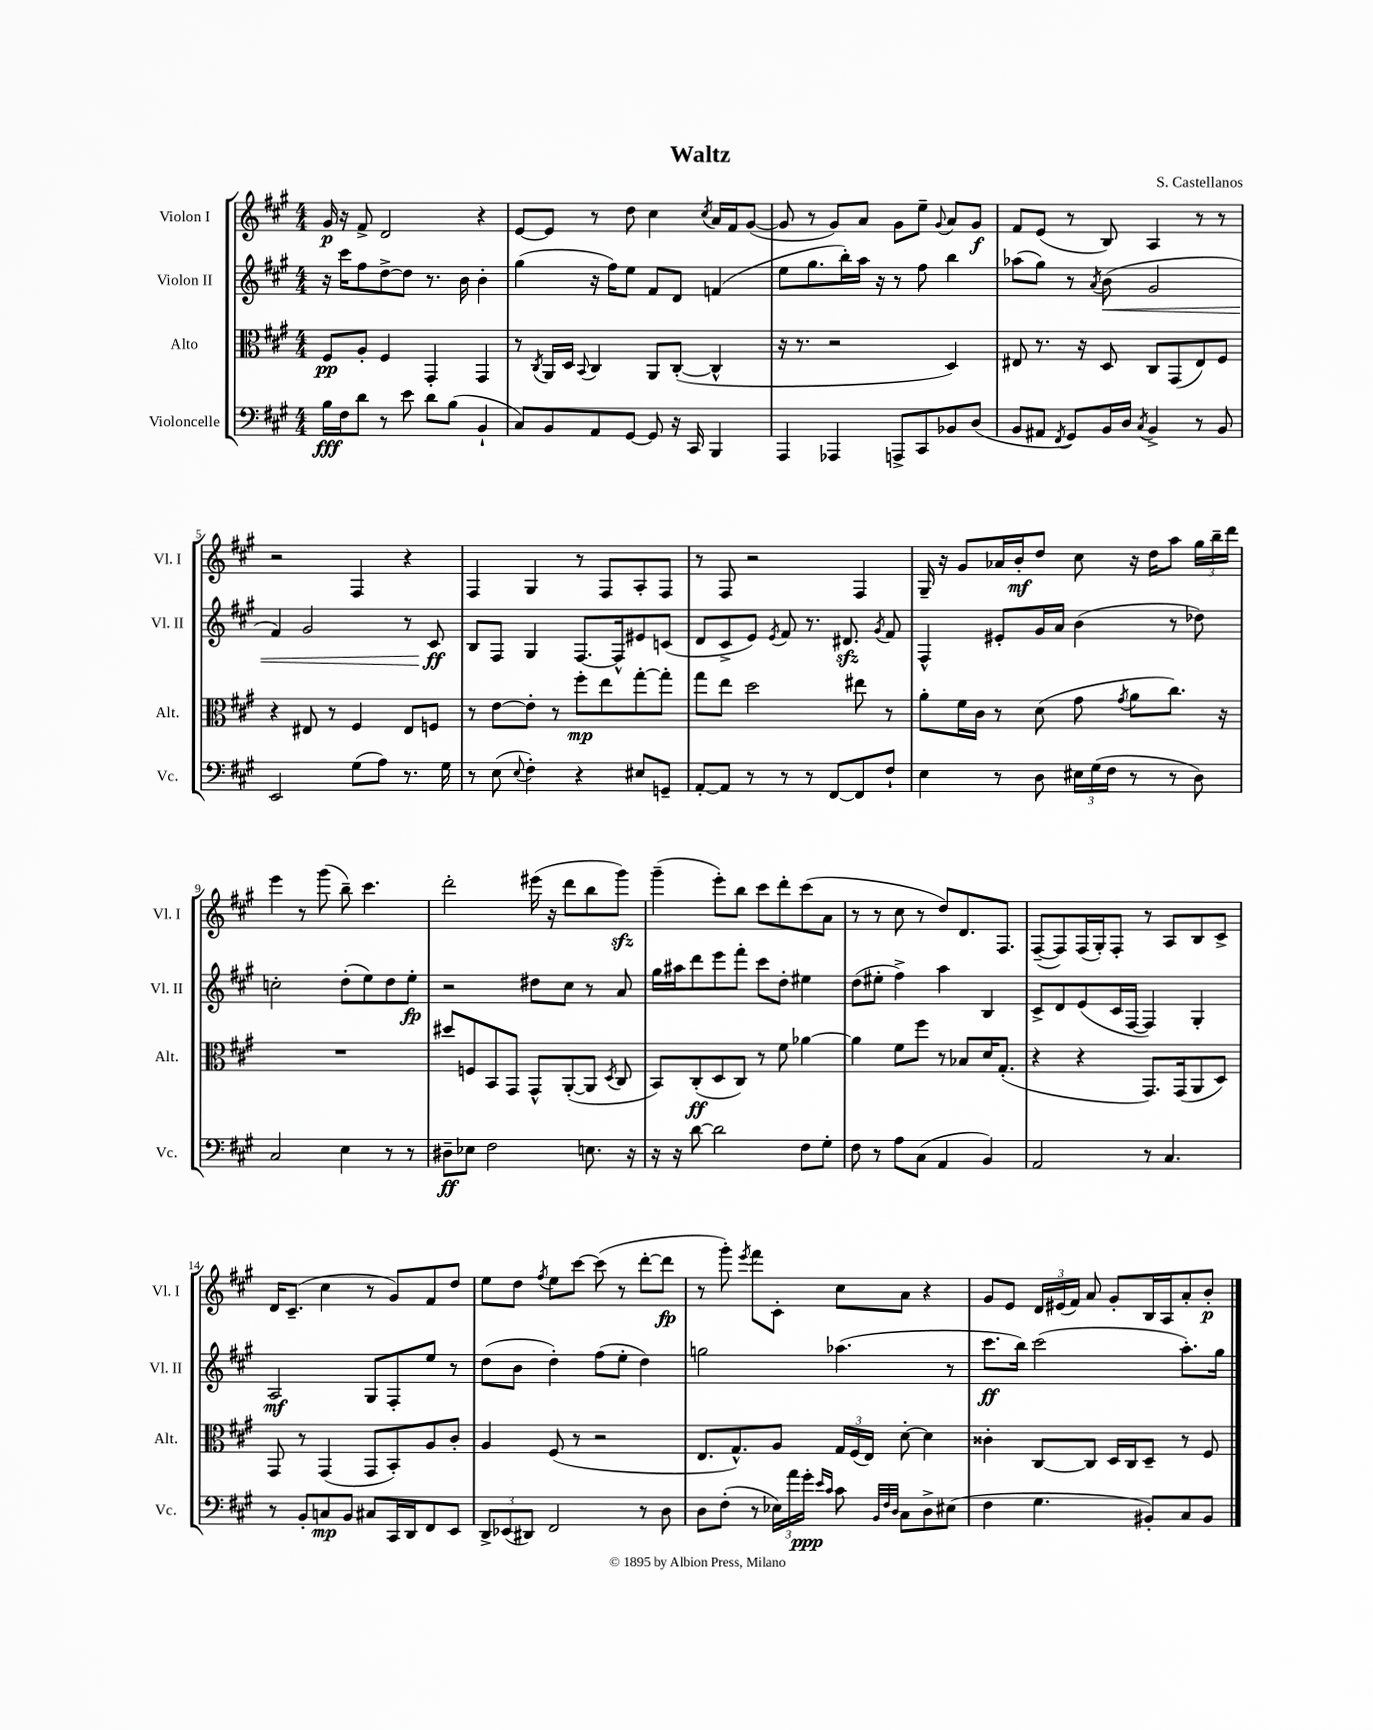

**kern	**kern	**kern	**kern
*staff4	*staff3	*staff2	*staff1
*clefF4	*clefC3	*clefG2	*clefG2
*k[f#c#g#]	*k[f#c#g#]	*k[f#c#g#]	*k[f#c#g#]
*M4/4	*M4/4	*M4/4	*M4/4
16B\LL	8F#/L	16r	16g#/
16F#\J	.	16ccc#\LK	16r
8d\J	8A'/J	8ff#\	8f#^/
8r	4F#/	[8dd^\	2d/
8e\	.	8dd\]J	.
8d\L	4GG#'/	8.r	.
(8B\J	.	.	.
.	.	16b\	.
4BB`/	4GG#/	4b'\	4r
=	=	=	=
8C#/L)	8r	(4gg#\	[8e/L
.	8qC#/	.	.
8BB/	16AA/LL	.	8e/]J
.	16D/JJ	.	.
.	8qqBB/	.	.
8AA/	4C#/	16r	8r
.	.	16ff#\LK)	.
[8GG#/J	.	8ee\J	8dd\
8GG#/]	8AA/L	8f#/L	4cc#\
16r	([8C#'/J	8d/J	.
16CC#/	.	.	.
.	.	.	8qcc#/
4BBB/	4C#^^/]	(4f/	16a/LL
.	.	.	16f#/J
.	.	.	([8g#/J
=	=	=	=
4AAA/	16r	8ee\L	8g#/]
.	8.r	.	.
.	.	8.gg#\	8r
4AAA-/	2r	.	8g#/L)
.	.	16bb'\L)	.
.	.	16aa\JJ	8a/J
.	.	16r	.
8AAA^/L	.	8r	8g#\L
8CC#/	.	8ff#\	8ee~\J
.	.	.	8qqg#/
8BB-/	4D/)	4bb\	8a/L
(8D/J	.	.	8g#/J
=	=	=	=
8BB/L	8E#/	(8aa-\L	8f#/L
8AA#/J	8.r	8gg#\J)	(8e/J
8qFF#/	.	.	.
8GG#/L)	.	8r	8r
.	16r	.	.
.	.	8qa/	.
16BB/L	8D/	(8b\	8B/)
16D/JJ	.	.	.
8qC#/	.	.	.
4BB^/	8C#/L	2g#/	4A/
.	(8GG#/	.	.
8r	8E#/)	.	8r
8BB/	8F#/J	.	8r
=	=	=	=
2EE/	4r	4f#/)	2r
.	8E#/	2g#/	.
.	8r	.	.
(8G#\L	4F#/	.	4F#/
8A\J)	.	.	.
8.r	8E#/L	8r	4r
.	8F/J	8c#/	.
16G#\	.	.	.
=	=	=	=
8r	8r	8B/L	4F#/
(8E\	[8e\L	8F#/J	.
8qqE/	.	.	.
4F#'\)	8e'\]J	4G#/	4G#/
.	8r	.	.
4r	8ff#'\L	[8.F#/L	8r
.	8ee\	.	8F#/L
.	.	16F#^^/]k	.
8E#/L	[8gg#'\	8e#/	8A'/
8GG~/J	8gg#'\]J	(8c/J	8F#/J
=	=	=	=
[8AA'/L	8gg#\L	8d/L	8r
8AA/]J	8ee\J	8c#^/	8F#/
8r	2dd\	8e/J)	2r
.	.	8qe/	.
8r	.	8f#/	.
8r	.	8.r	.
[8FF#/L	.	.	.
.	.	8.d#/	.
8FF#/]	8ee#\	.	4F#/
.	.	8qg#/	.
8F#`/J	8r	8f#/	.
=	=	=	=
4E\	8a'\L	4F#^^/	16G#~/
.	.	.	16r
.	16f#\L	.	8g#/L
.	16c#\JJ	.	.
8r	8r	8e#'/L	16a-/L
.	.	.	16b'/J
8D\	(8d\	16g#/L	8dd/J
.	.	16a/JJ	.
24E#\LL	8g#\	(4b\	8cc#\
(24G#\	.	.	.
24F#\JJ	.	.	.
.	8qg#/	.	.
8r	8a\L	.	16r
.	.	.	16dd\LK
8r	8.cc#\J)	8r	8aa\J
8D\)	.	8dd-\)	24gg#\LL
.	.	.	24bb~\
.	16r	.	.
.	.	.	24ddd\JJ
=	=	=	=
2C#/	1r	2cc'\	4eee\
.	.	.	8r
.	.	.	(8ggg#\
4E\	.	(8dd'\L	8bb~\)
.	.	8ee\)	4.ccc#\
8r	.	8dd\	.
8r	.	8ee'\J	.
=	=	=	=
8D#~\L	8dd#/L	2r	2ddd'\
8E-\J	8F/	.	.
2F#\	8BB/	.	.
.	8GG#/J	.	.
.	8GG#^^/L	8dd#\L	(16eee#\
.	.	.	16r
.	([8AA'/	8cc#\J	8ddd\L
8.E\	8AA/]J	8r	8bb\
.	8qD/	.	.
.	8C#/	8a/	8ggg#\J)
16r	.	.	.
=	=	=	=
16r	8BB/L)	16gg#\LL	(4ggg#~\
16r	.	16aa#\J	.
[8d\	(8C#'/	8ddd\	.
2d\]	8D/	8eee\	8eee'\L)
.	8C#/J)	8fff#'\J	8bb\J
.	8r	8ccc#\L	8ccc#\L
.	8f#\	8dd'\J	8ddd'\
8F#\L	[4a-\	4ee#\	(8ccc#\
8G#'\J	.	.	8a\J
=	=	=	=
8F#\	4a-\]	(8dd\L	8r
8r	.	8ee#'\J	8r
8A\L	8f#\L	4ff#^\)	8cc#\
(8C#\J	8ff#\J	.	8r
4AA/	8r	4aa\	8dd/L)
.	8B-/L	.	8.d/
4BB/)	16d/K	4B/	.
.	(8.G#'/J	.	8.F#/J
=	=	=	=
2AA/	4r	8c#^/L	([8F#~/L
.	.	8d/	8F#/])
.	4r	(8e/	(16F#/L
.	.	.	16G#'/J)
.	.	16c#/L	8F#'/J
.	.	[16F#/JJ	.
8r	8.GG#/L)	4F#/])	8r
4.C#/	.	.	8A/L
.	(16GG#/k	.	.
.	8AA/	4G#'/	8B/
.	8D/J)	.	8c#^/J
=	=	=	=
8r	8GG#/	2A/	16d/LK
.	.	.	(8.c#~/J
8BB'/L	8r	.	.
8C/	(4GG#/	.	4cc#\
8BB/J	.	.	.
8C#/L	8GG#/L	8G#/L	8r
16CC#/L	8BB'/)	8F#'/	8g#/L)
16DD/J	.	.	.
8FF#/	8A/	8ee/J	8f#/
8EE/J	8c#'/J	8r	8dd/J
=	=	=	=
12DD^/L	4A/	(8dd\L	8ee\L
(12EE-/	.	.	.
.	.	8b\J	8dd\J
12DD#/J)	.	.	.
.	.	.	8qff#/
2FF#/	(8F#/	4dd'\)	8ee\L
.	8r	.	[8ccc#\J
.	2r	(8ff#\L	(8ccc#\]
.	.	8ee'\J	8r
8r	.	4dd\)	[8ddd'\L
8D\	.	.	8ddd\]J
=	=	=	=
8D\L	8.E/L	2gg\	8r
(8F#'\J	.	.	8ggg#'\)
.	8.G#^^/)	.	.
.	.	.	8qeee/
8r	.	.	8fff#\L
24E-\LL)	8A/J	.	8c#'\J
24a\	.	.	.
24g#'\JJ	.	.	.
16qqe/LL	.	.	.
16qqc#/JJ	.	.	.
8c#\	24G#/LL	(4.aa-\	8cc#\L
.	(24F#/	.	.
.	24E/JJ)	.	.
32qqBB/LLL	.	.	.
32qqF#/	.	.	.
32qqD/JJJ	.	.	.
8C#\L	[8d'\	.	8a\J
8D^\	4d\]	.	4r
(8E#\J	.	8r	.
=	=	=	=
4F#\	4c##'\	8.ccc#\L	8g#/L
.	.	.	8e/J
.	.	16bb\Jk)	.
4.G#\	[8C#/L	(2ccc#\	24d/LL
.	.	.	(24e#/
.	.	.	24f#/JJ)
.	8C#/]J	.	8a/
.	16D/LL	.	8g#'/L
.	16C#/J	.	.
8BB#'/L)	8D~/J	.	16B/L
.	.	.	16A/J
8C#/	8r	8.aa'\L)	8a'/
8BB#/J	8F#/	.	8b'/J
.	.	16gg#\Jk	.
==	==	==	==
*-	*-	*-	*-
